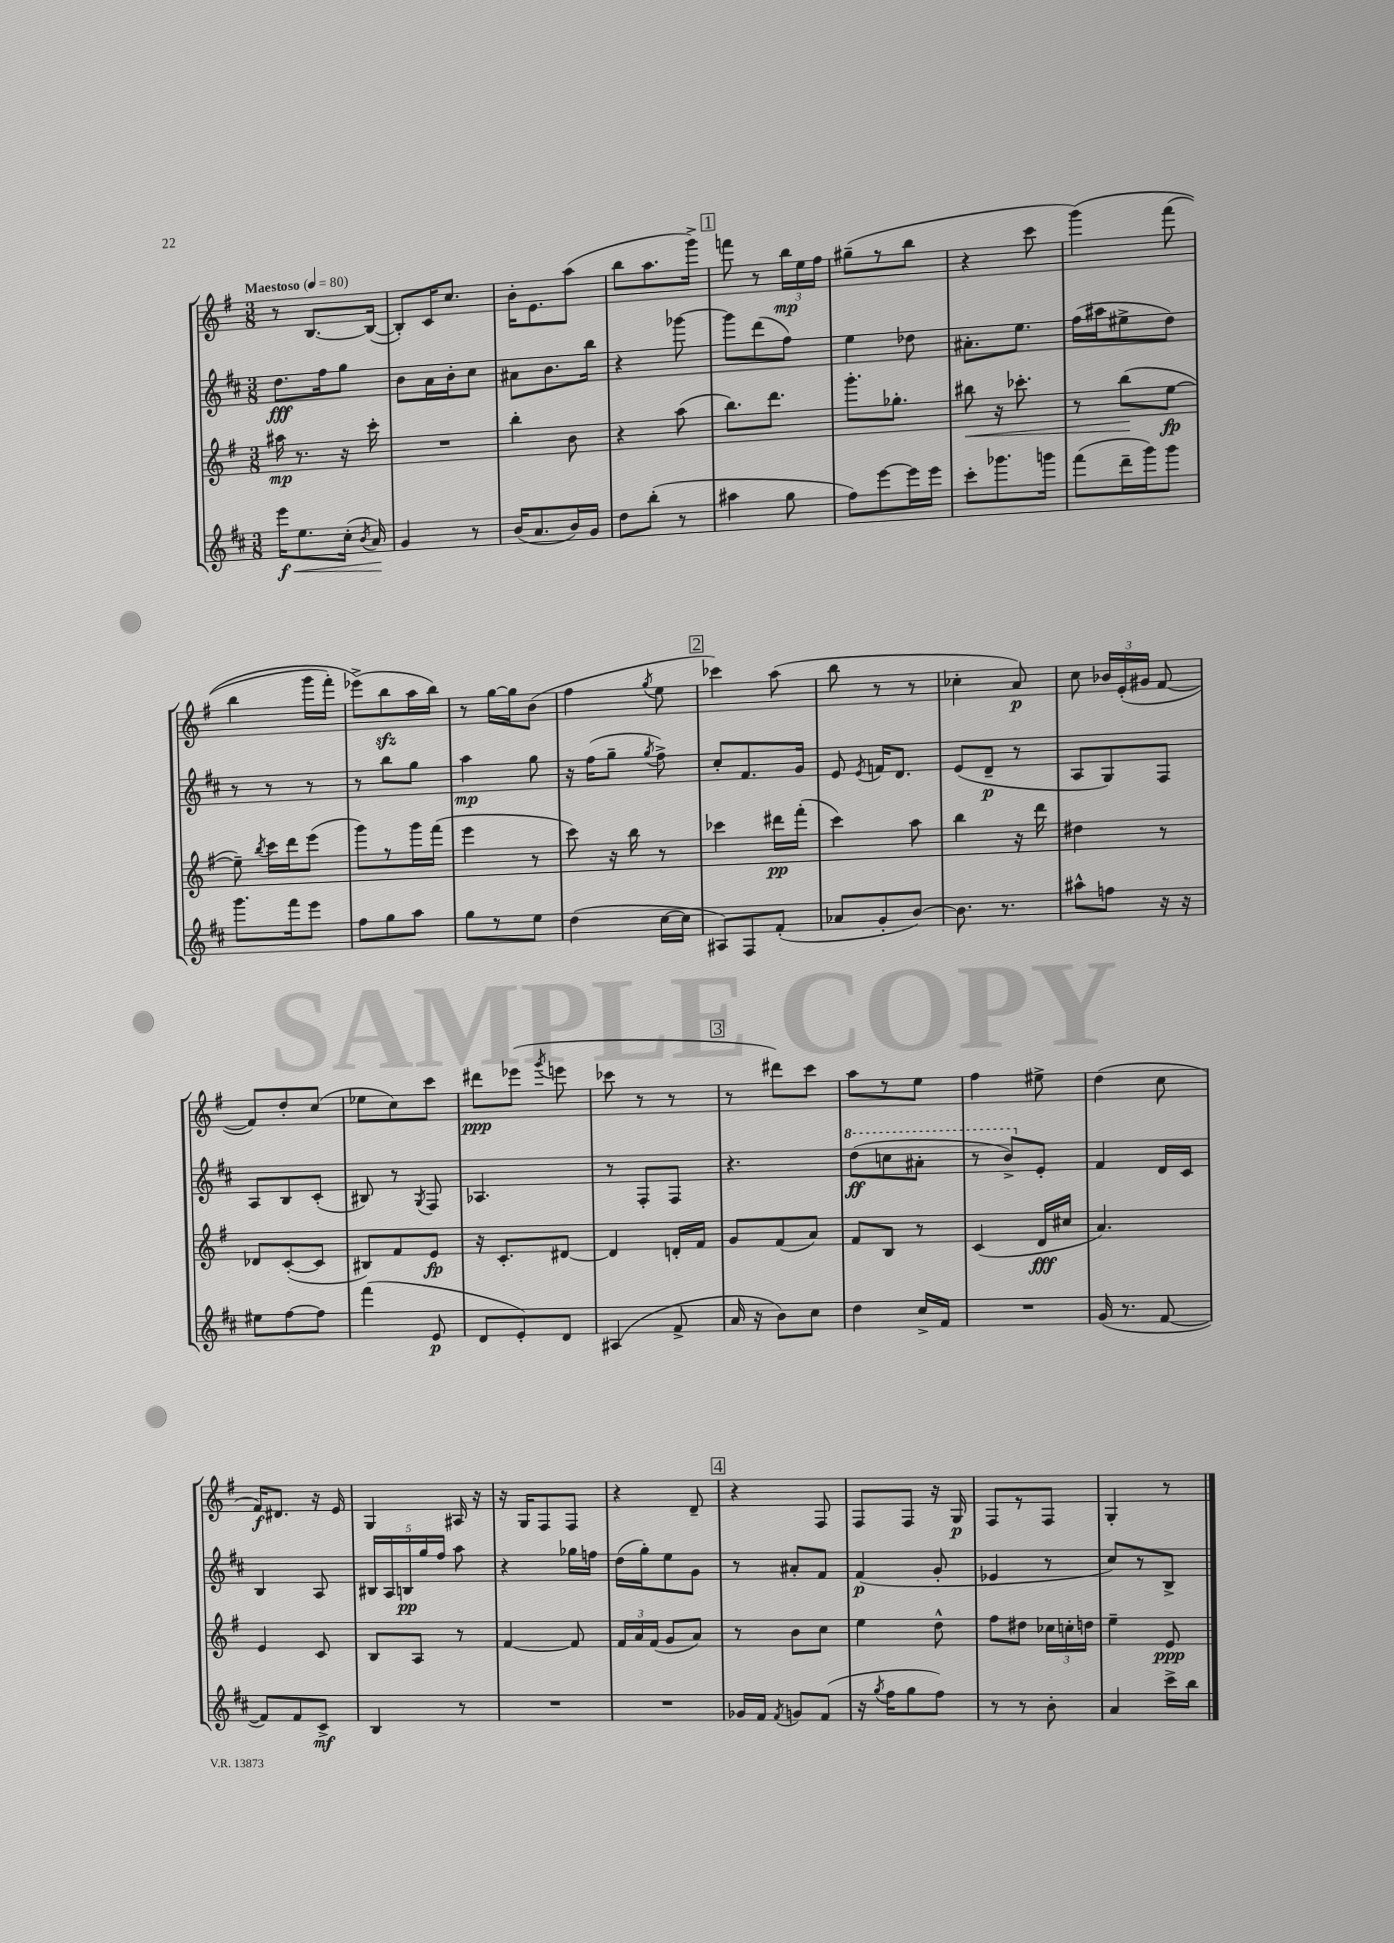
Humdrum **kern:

**kern	**kern	**kern	**kern
*staff4	*staff3	*staff2	*staff1
*clefG2	*clefG2	*clefG2	*clefG2
*k[f#c#]	*k[f#]	*k[f#c#]	*k[f#]
*M3/8	*M3/8	*M3/8	*M3/8
*MM80	*MM80	*MM80	*MM80
16eee	16aa#	8.dd	8r
8.ee	8.r	.	.
.	.	.	[8.B
.	.	16ff#	.
(16cc#'	16r	8gg	.
8qb	.	.	.
16a)	16ccc'	.	(16B_
=	=	=	=
4g	4.r	8b	8B'])
.	.	16a	16c
.	.	16b'	8.cc
8r	.	8cc#	.
=	=	=	=
(16b	4bb'	8a#	16b'
8.a	.	.	8.e
.	.	8.b	.
16b)	8b	.	(8aa
16g	.	16bb	.
=	=	=	=
8dd	4r	4r	8bb
(8bb'	.	.	8.aa
8r	(8aa	[8ggg-	.
.	.	.	16ggg^)
=	=	=	=
4aa#	8.bb)	8ggg-]	8fff
.	.	(8ddd	8r
.	8.ddd	.	.
8gg	.	8ff#)	24bb
.	.	.	24ee
.	.	.	24ff#
=	=	=	=
8ff#)	8.ggg'	4ee	(8gg#~
[8eee	.	.	8r
.	8.gg-'	.	.
16eee]	.	8dd-	8bb
16eee	.	.	.
=	=	=	=
8ccc#'	8bb#	8.a#'	4r
8.ggg-	16r	.	.
.	8.ccc-'	8.ee	.
.	.	.	8ccc
16ggg	.	.	.
=	=	=	=
(8fff#	8r	(16ff#	&(4ggg)
.	.	16aa#	.
16ddd~	(8bb	8ee#^	.
16ggg)	.	.	.
8ggg	[8ee	8dd)	(8fff#
=	=	=	=
8.ggg	8ee~])	8r	4bb
.	8qbb	.	.
.	16ccc	8r	.
16fff#	16ddd	.	.
8eee	(8eee	8r	16ggg
.	.	.	16fff#')
=	=	=	=
8ff#	8ggg)	8r	(8eee-^&)
8gg	8r	8bb	8bb
8aa	16ggg	8gg	16aa
.	(16fff#	.	16bb)
=	=	=	=
8gg	4eee	4aa	8r
8r	.	.	[16gg
.	.	.	16gg]
8ee	8r	8gg	(8b
=	=	=	=
(4dd	8ccc)	16r	4ff#
.	.	(16ff#	.
.	16r	8gg~	.
.	16bb	.	.
.	.	8qgg	8qgg
[16cc#	8r	8ff#^)	8ee
16cc#]	.	.	.
=	=	=	=
8A#)	4ccc-	8cc#'	4ccc-)
8F#	.	8.f#	.
(8f#'	16ddd#	.	(8aa
.	(16fff#'	16g	.
=	=	=	=
8a-	4ccc)	8e	8bb
.	.	8qe	.
8g'	.	16f	8r
.	.	8.d	.
[8b)	8aa	.	8r
=	=	=	=
8.b]	4bb	(8e	4cc-'
.	.	8d~	.
8.r	.	.	.
.	16r	8r	8a)
.	16ddd	.	.
=	=	=	=
8aa#^^	4dd#	8A	8cc
8ff	.	8G)	24b-
.	.	.	(24e'
.	.	.	24g#
16r	8r	8F#	[8f#
16r	.	.	.
=	=	=	=
8ee#	8d-	8A	8f#])
[8ff#	([8c'	8B	8dd'
8ff#]	8c]	(8c#'	(8cc
=	=	=	=
(4fff#	8B#)	8B#)	8ee-
.	8f#	8r	8cc)
.	.	8qG	.
8e	8e	8F#	8ccc
=	=	=	=
8d	16r	4.A-	8ddd#
.	8.c'	.	.
8e')	.	.	(8eee-
.	.	.	8qggg
8d	[8d#	.	8eee
=	=	=	=
(4A#	4d#]	8r	8ccc-
.	.	8F#'	8r
8f#^	16d'	8F#	8r
.	16f#	.	.
=	=	=	=
16a	8g	4.r	8r
16r	.	.	.
8b)	(8f#	.	8ddd#)
8cc#	8a)	.	8ccc
=	=	=	=
4dd	8f#	(8ddd	8aa
.	8B	8ccc	8r
16cc#^	8r	8aa#'	8ee
16f#	.	.	.
=	=	=	=
4.r	(4c	8r	4ff#
.	.	8bb^)	.
.	16d	8e'	8ee#^
.	16cc#	.	.
=	=	=	=
(16g	4.a)	4f#	(4dd
8.r	.	.	.
[8f#	.	16d	8cc
.	.	16c#	.
=	=	=	=
8f#])	4e	4B	16f#)
.	.	.	8.d#
8f#	.	.	.
8c#^	8c	8A	16r
.	.	.	16e
=	=	=	=
4B	8B	20B#	4G
.	.	20A	.
.	.	20B	.
.	8A	.	.
.	.	20gg	.
.	.	20ff#	.
8r	8r	8aa	16A#
.	.	.	16r
=	=	=	=
4.r	[4f#	4r	16r
.	.	.	16G
.	.	.	8F#
.	8f#]	16gg-	8F#
.	.	16ff	.
=	=	=	=
4.r	24f#	(16dd	4r
.	24a	.	.
.	.	16gg')	.
.	(24f#	.	.
.	8g	8ee	.
.	8a)	8g	8d~
=	=	=	=
16g-	8r	8r	4r
16f#	.	.	.
8qf#	.	.	.
8g	8b	8a#'	.
(8f#	8cc	8f#	8F#
=	=	=	=
16r	4ee	(4f#	8F#
8qgg	.	.	.
16ff#	.	.	.
8gg	.	.	8F#
8ff#)	8dd^^	8g'	16r
.	.	.	16G
=	=	=	=
8r	8ff#	4e-	8F#
8r	8dd#	.	8r
8b'	24cc-	8r	8F#
.	24cc'	.	.
.	24dd	.	.
=	=	=	=
4a	4ee~	8cc#)	4G'
.	.	8r	.
16ccc#^	8e	8B^	8r
16bb	.	.	.
==	==	==	==
*-	*-	*-	*-
